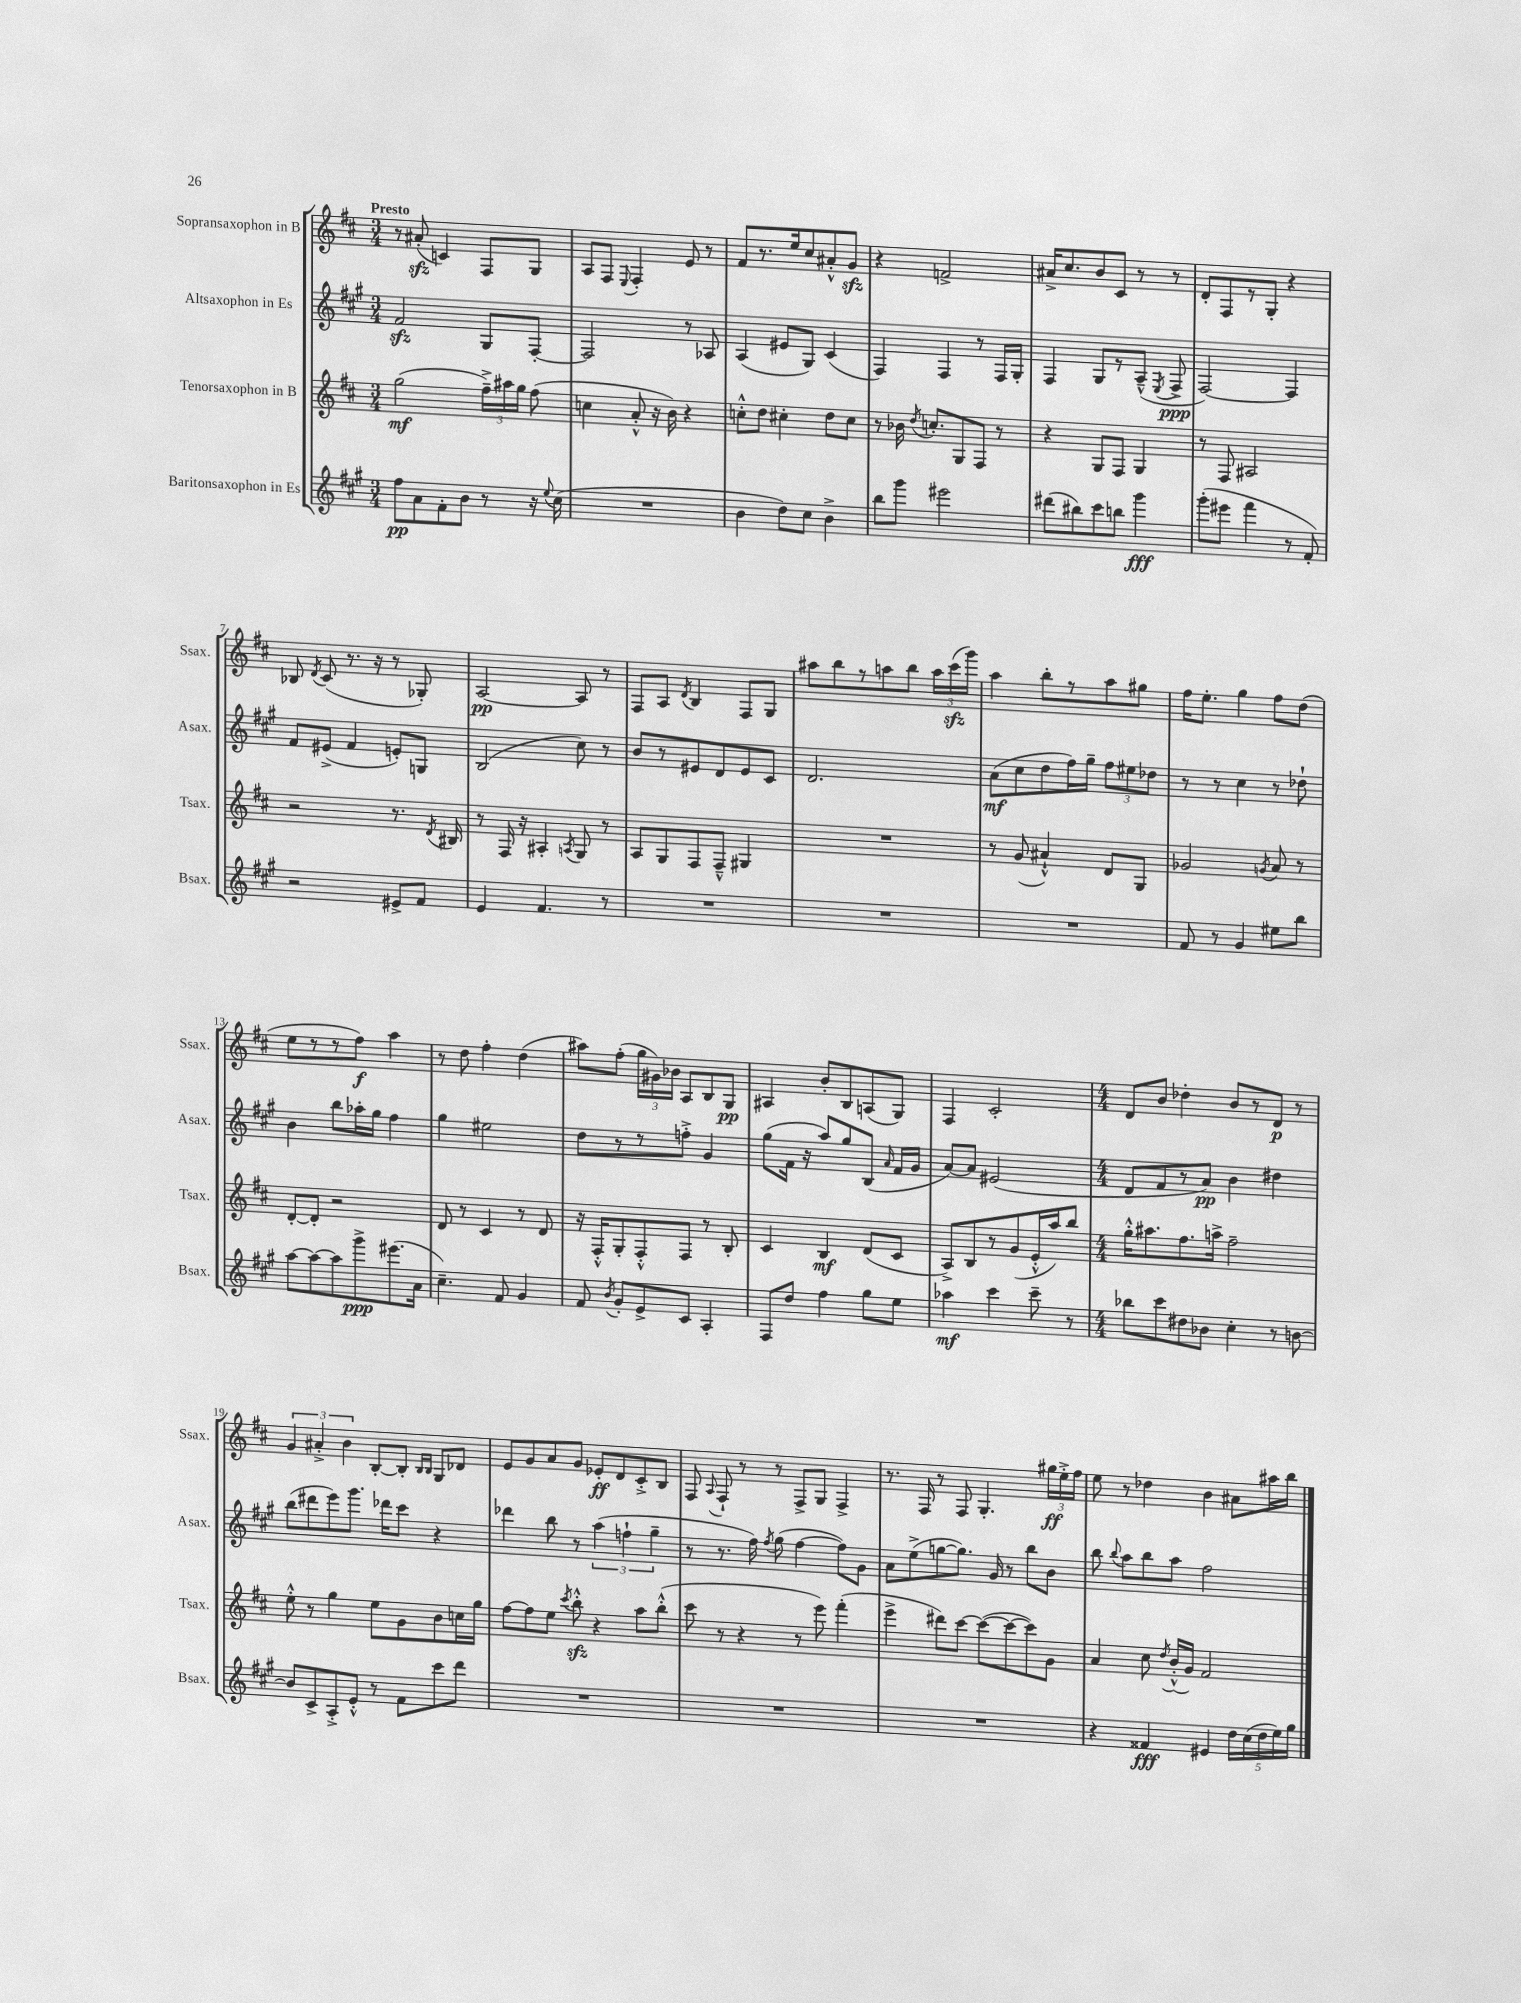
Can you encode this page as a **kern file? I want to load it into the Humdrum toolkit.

**kern	**dynam	**kern	**dynam	**kern	**dynam	**kern	**dynam
*part4	*part4	*part3	*part3	*part2	*part2	*part1	*part1
*staff4	*staff4	*staff3	*staff3	*staff2	*staff2	*staff1	*staff1
*I"Baritonsaxophon in Es	*	*I"Tenorsaxophon in B	*	*I"Altsaxophon in Es	*	*I"Sopransaxophon in B	*
*I'Bsax.	*	*I'Tsax.	*	*I'Asax.	*	*I'Ssax.	*
*clefG2	*	*clefG2	*	*clefG2	*	*clefG2	*
*k[f#c#g#]	*	*k[f#c#]	*	*k[f#c#g#]	*	*k[f#c#]	*
*M3/4	*	*M3/4	*	*M3/4	*	*M3/4	*
=1	=1	=1	=1	=1	=1	=1	=1
!	!	!	!	!	!	!LO:TX:a:B:t=Presto	!
8ff#\L	pp	(2gg\	mf	2f#zz/	.	8r	.
8a\	.	.	.	.	.	(8a#Xzz'/	.
8f#'\	.	.	.	.	.	4cn/)	.
8b\J	.	.	.	.	.	.	.
8r	.	24ff#~^\LL)	.	8G#/L	.	8F#/L	.
.	.	24aa#X\	.	.	.	.	.
.	.	24gg\JJ	.	.	.	.	.
16r	.	(8ff#\	.	[8F#'/J	.	8G/J	.
8qqee/	.	.	.	.	.	.	.
(16cc#\	.	.	.	.	.	.	.
=2	=2	=2	=2	=2	=2	=2	=2
2.r	.	4ccn\	.	2F#/]	.	8A/L	.
.	.	.	.	.	.	8F#/J	.
.	.	.	.	.	.	8qqE/	.
.	.	8a'^^/	.	.	.	4F#'/	.
.	.	16r	.	.	.	.	.
.	.	16b\)	.	.	.	.	.
.	.	4r	.	8r	.	8e/	.
.	.	.	.	8A-X/	.	8r	.
=3	=3	=3	=3	=3	=3	=3	=3
4b\	.	8ccn'^^\L	.	(4A/	.	8f#/L	.
.	.	8dd\J	.	.	.	8.r	.
8dd\L)	.	4cc#X'\	.	8e#X/L	.	.	.
.	.	.	.	.	.	16ee/k	.
8cc#\J	.	.	.	8G#/J)	.	8cc#/	.
4b^\	.	8dd\L	.	(4c#/	.	8a#X'^^/	.
.	.	8cc#\J	.	.	.	8gzz/J	.
=4	=4	=4	=4	=4	=4	=4	=4
8bb\L	.	8r	.	4F#/)	.	4r	.
8ggg#\J	.	16b-X\	.	.	.	.	.
.	.	8qdd/	.	.	.	.	.
.	.	8.ccn'/L	.	.	.	.	.
2eee#X\	.	.	.	4F#/	.	2fn^/	.
.	.	8G/	.	.	.	.	.
.	.	8F#/J	.	8r	.	.	.
.	.	8r	.	16F#/LL	.	.	.
.	.	.	.	16G#'/JJ	.	.	.
=5	=5	=5	=5	=5	=5	=5	=5
(8ddd#X\L	.	4r	.	4F#/	.	16a#X^/KL	.
.	.	.	.	.	.	8.cc#/	.
8bb#X\)	.	.	.	.	.	.	.
8ccc#\	.	8G/L	.	8G#/L	.	8b/	.
8bbn\J	.	8F#/J	.	8r	.	8c#/J	.
4ggg#\	fff	4G/	.	(8A~^^/J	.	8r	.
.	.	.	.	8qE/	.	.	.
.	.	.	.	8F#^/	ppp	8r	.
=6	=6	=6	=6	=6	=6	=6	=6
(8ggg#'\L	.	8r	.	[2F#/)	.	8d'/L	.
8eee#X\J	.	8F#/	.	.	.	8F#/	.
4fff#\	.	2A#X/	.	.	.	8r	.
.	.	.	.	.	.	8G'/J	.
8r	.	.	.	4F#/]	.	4r	.
8f#'/)	.	.	.	.	.	.	.
!!LO:LB:g=z
=7	=7	=7	=7	=7	=7	=7	=7
2r	.	2r	.	8f#/L	.	8B-X/	.
.	.	.	.	.	.	8qd/	.
.	.	.	.	(8e#X^/J	.	(8c#/	.
.	.	.	.	4f#/	.	8.r	.
.	.	.	.	.	.	16r	.
8e#X^/L	.	8.r	.	8en'/L)	.	8r	.
8f#/J	.	.	.	8Gn/J	.	8G-X'/)	.
.	.	8qd/	.	.	.	.	.
.	.	16B#X/	.	.	.	.	.
=8	=8	=8	=8	=8	=8	=8	=8
4e/	.	8r	.	(2B/	.	[2A/	pp
.	.	16F#/	.	.	.	.	.
.	.	16r	.	.	.	.	.
4.f#/	.	4A#X'/	.	.	.	.	.
.	.	8qAn/	.	.	.	.	.
.	.	8G/	.	8cc#\)	.	8A/]	.
8r	.	8r	.	8r	.	8r	.
=9	=9	=9	=9	=9	=9	=9	=9
2.r	.	8A/L	.	8b/L	.	8F#/L	.
.	.	8G/	.	8r	.	8A/J	.
.	.	.	.	.	.	8qd/	.
.	.	8F#/	.	8e#X/	.	4B/	.
.	.	8F#~^^/J	.	8d/	.	.	.
.	.	4G#X/	.	8e#/	.	8F#/L	.
.	.	.	.	8c#/J	.	8G/J	.
=10	=10	=10	=10	=10	=10	=10	=10
2.r	.	2.r	.	2.d/	.	8aa#X\L	.
.	.	.	.	.	.	8bb\	.
.	.	.	.	.	.	8r	.
.	.	.	.	.	.	8aan\	.
.	.	.	.	.	.	8bb\J	.
.	.	.	.	.	.	24aa\LL	.
.	.	.	.	.	.	(24ccc#zz\	.
.	.	.	.	.	.	24ggg\JJ)	.
=11	=11	=11	=11	=11	=11	=11	=11
2.r	.	8r	.	(8a\L	mf	4aa\	.
.	.	(8g/	.	8cc#\	.	.	.
.	.	4a#X`^^/)	.	8dd\	.	8bb'\L	.
.	.	.	.	16ff#\L)	.	8r	.
.	.	.	.	16gg#~\JJ	.	.	.
.	.	8d/L	.	12ff#\L	.	8aa\	.
.	.	.	.	12ee#X\	.	.	.
.	.	8G/J	.	.	.	8gg#X\J	.
.	.	.	.	12dd-X\J	.	.	.
=12	=12	=12	=12	=12	=12	=12	=12
8f#/	.	2g-X/	.	8r	.	16ff#\KL	.
.	.	.	.	.	.	8.ee'\J	.
8r	.	.	.	8r	.	.	.
4g#/	.	.	.	4cc#\	.	4gg\	.
.	.	8qgn/	.	.	.	.	.
8ee#X\L	.	8a/	.	8r	.	8ff#\L	.
8bb\J	.	8r	.	8dd-X`\	.	(8dd\J	.
!!LO:LB:g=z
=13	=13	=13	=13	=13	=13	=13	=13
[8aa\L	.	[8d'/L	.	4b\	.	8ee\L	.
8aa\_	.	8d'/J]	.	.	.	8r	.
8aa\]	.	2r	.	8bb\L	.	8r	.
8ggg#^\	ppp	.	.	16aa-X'\L	.	8ff#\J)	f
.	.	.	.	16gg#\JJ	.	.	.
(8.eee#X\	.	.	.	4ff#\	.	4aa\	.
16a\Jk	.	.	.	.	.	.	.
=14	=14	=14	=14	=14	=14	=14	=14
4.cc#~\)	.	8d/	.	4gg#\	.	8r	.
.	.	8r	.	.	.	8dd\	.
.	.	4c#/	.	2ee#X\	.	4ff#'\	.
8f#/	.	.	.	.	.	.	.
4g#/	.	8r	.	.	.	(4dd\	.
.	.	8d/	.	.	.	.	.
=15	=15	=15	=15	=15	=15	=15	=15
8f#/	.	16r	.	8dd\L	.	8aa#X\L)	.
.	.	16F#'^^/KL	.	.	.	.	.
8qb/	.	.	.	.	.	.	.
8g#'/L	.	8G'/	.	8r	.	(8ff#'\J	.
8e^/	.	8F#'^^/	.	8r	.	24gg\LL	.
.	.	.	.	.	.	24g#X\)	.
.	.	.	.	.	.	24b-X\JJ	.
8c#/J	.	8F#/J	.	8ffn'^\J	.	8A/L	.
4A'/	.	8r	.	4g#/	.	8B/	.
.	.	8B'/	.	.	.	8G/J	pp
=16	=16	=16	=16	=16	=16	=16	=16
8F#/L	.	4c#/	.	(8gg#\L	.	4A#X/	.
8dd/J	.	.	.	16f#\Jk	.	.	.
.	.	.	.	16r	.	.	.
4ff#\	.	4B/	mf	8aa/L)	.	8b'/L	.
.	.	.	.	8gg#/	.	8B/	.
8gg#\L	.	(8d/L	.	(8B/J	.	(8An/	.
.	.	.	.	16qqa/	.	.	.
8ee\J	.	8c#/J	.	16f#/LL	.	8G/J)	.
.	.	.	.	16g#/JJ	.	.	.
=17	=17	=17	=17	=17	=17	=17	=17
4aa-X\	mf	8A^/L)	.	[8a/L)	.	4F#/	.
.	.	8B/	.	8a/J]	.	.	.
4ccc#\	.	8r	.	(2e#X/	.	2c#'/	.
.	.	(8g/	.	.	.	.	.
8ccc#~\	.	16e'^^/L	.	.	.	.	.
.	.	16aa/J)	.	.	.	.	.
8r	.	8bb/J	.	.	.	.	.
=18	=18	=18	=18	=18	=18	=18	=18
*M4/4	*	*M4/4	*	*M4/4	*	*M4/4	*
8bb-X\L	.	16gg'^^\KL	.	8d/L	.	8d/L	.
.	.	8.aa#X\	.	.	.	.	.
8ccc#\	.	.	.	8f#/	.	8b/J	.
8dd#X\	.	8.ff#\	.	8r	.	4dd-X'\	.
8b-X\J	.	.	.	8a/J)	pp	.	.
.	.	16aan^\Jk	.	.	.	.	.
4cc#'\	.	2ff#~\	.	4b\	.	8b/L	.
.	.	.	.	.	.	8r	.
8r	.	.	.	4dd#X\	.	8d/J	p
[8bn\	.	.	.	.	.	8r	.
!!LO:LB:g=z
=19	=19	=19	=19	=19	=19	=19	=19
8b/L]	.	8ee'^^\	.	(8bb\L	.	6g/	.
8c#^/	.	8r	.	8ddd#X\	.	.	.
.	.	.	.	.	.	6a#X'^/	.
8A'^/	.	4gg\	.	8eee\)	.	.	.
.	.	.	.	.	.	6b\	.
8e'^^/J	.	.	.	8.ggg#\J	.	.	.
8r	.	8ee\L	.	.	.	[8B'/L	.
.	.	.	.	16ddd-X\KL	.	.	.
8f#\L	.	8g\	.	8ccc#\J	.	8B'/J]	.
.	.	.	.	.	.	16qqB/LL	.
.	.	.	.	.	.	16qqB/JJ	.
8ccc#\	.	8b\	.	4r	.	8G/L	.
8ddd\J	.	16ccn\L	.	.	.	8d-X/J	.
.	.	16gg\JJ	.	.	.	.	.
=20	=20	=20	=20	=20	=20	=20	=20
1r	.	[8ff#\L	.	4ddd-X\	.	8e/L	.
.	.	8ff#\]	.	.	.	8g/	.
.	.	8ee\J	.	8bb\	.	8a/	.
.	.	8qccc#/	.	.	.	.	.
.	.	8bbzz'^^\	.	8r	.	8g/J	.
.	.	4r	.	(6aa\	.	8e-X'/L	ff
.	.	.	.	.	.	8d/	.
.	.	.	.	6ffn`\	.	.	.
.	.	8aa\L	.	.	.	8c#'^/	.
.	.	.	.	6gg#~\	.	.	.
.	.	(8bb'^^\J	.	.	.	8B/J	.
=21	=21	=21	=21	=21	=21	=21	=21
1r	.	8ccc#\	.	8r	.	8F#/	.
.	.	.	.	.	.	8qqA/	.
.	.	8r	.	8.r	.	8F#`/	.
.	.	4r	.	.	.	8r	.
.	.	.	.	16ff#\)	.	.	.
.	.	.	.	8qff#/	.	.	.
.	.	.	.	(8gg#\	.	8r	.
.	.	8r	.	[4ff#\	.	8F#^/L	.
.	.	8eee\)	.	.	.	8G/J	.
.	.	(4fff#'\	.	8ff#\L])	.	4F#^/	.
.	.	.	.	8g#\J	.	.	.
=22	=22	=22	=22	=22	=22	=22	=22
1r	.	4eee^\	.	8a\L	.	8.r	.
.	.	.	.	(8ee^\	.	.	.
.	.	.	.	.	.	16F#/	.
.	.	8ddd#X\L)	.	[8ggn\	.	8r	.
.	.	[8ccc#\J	.	8.gg\J])	.	8F#/	.
.	.	(8ccc#\L_	.	.	.	4.G'/	.
.	.	.	.	16g#/	.	.	.
.	.	8ccc#\_	.	8r	.	.	.
.	.	8ccc#\])	.	8bb\L	.	.	.
.	.	8g\J	.	8b\J	.	24gg#X\LL	ff
.	.	.	.	.	.	24ee'^\	.
.	.	.	.	.	.	24ff#\JJ	.
=23	=23	=23	=23	=23	=23	=23	=23
4r	.	4a/	.	8bb\	.	8ee\	.
.	.	.	.	8qqbb/	.	.	.
.	.	.	.	8aa\L	.	8r	.
4f##X/	fff	8cc#\	.	8bb\	.	4dd-X\	.
.	.	8qdd/	.	.	.	.	.
.	.	(16b'^^/LL	.	8aa\J	.	.	.
.	.	16g/JJ)	.	.	.	.	.
4e#X/	.	2f#/	.	2ff#\	.	4b\	.
20dd\LL	.	.	.	.	.	8a#X\L	.
(20cc#\	.	.	.	.	.	.	.
20dd\	.	.	.	.	.	.	.
.	.	.	.	.	.	16aa#X\L	.
20ee\)	.	.	.	.	.	.	.
.	.	.	.	.	.	16bb\JJ	.
20gg#\JJ	.	.	.	.	.	.	.
==	==	==	==	==	==	==	==
*-	*-	*-	*-	*-	*-	*-	*-
